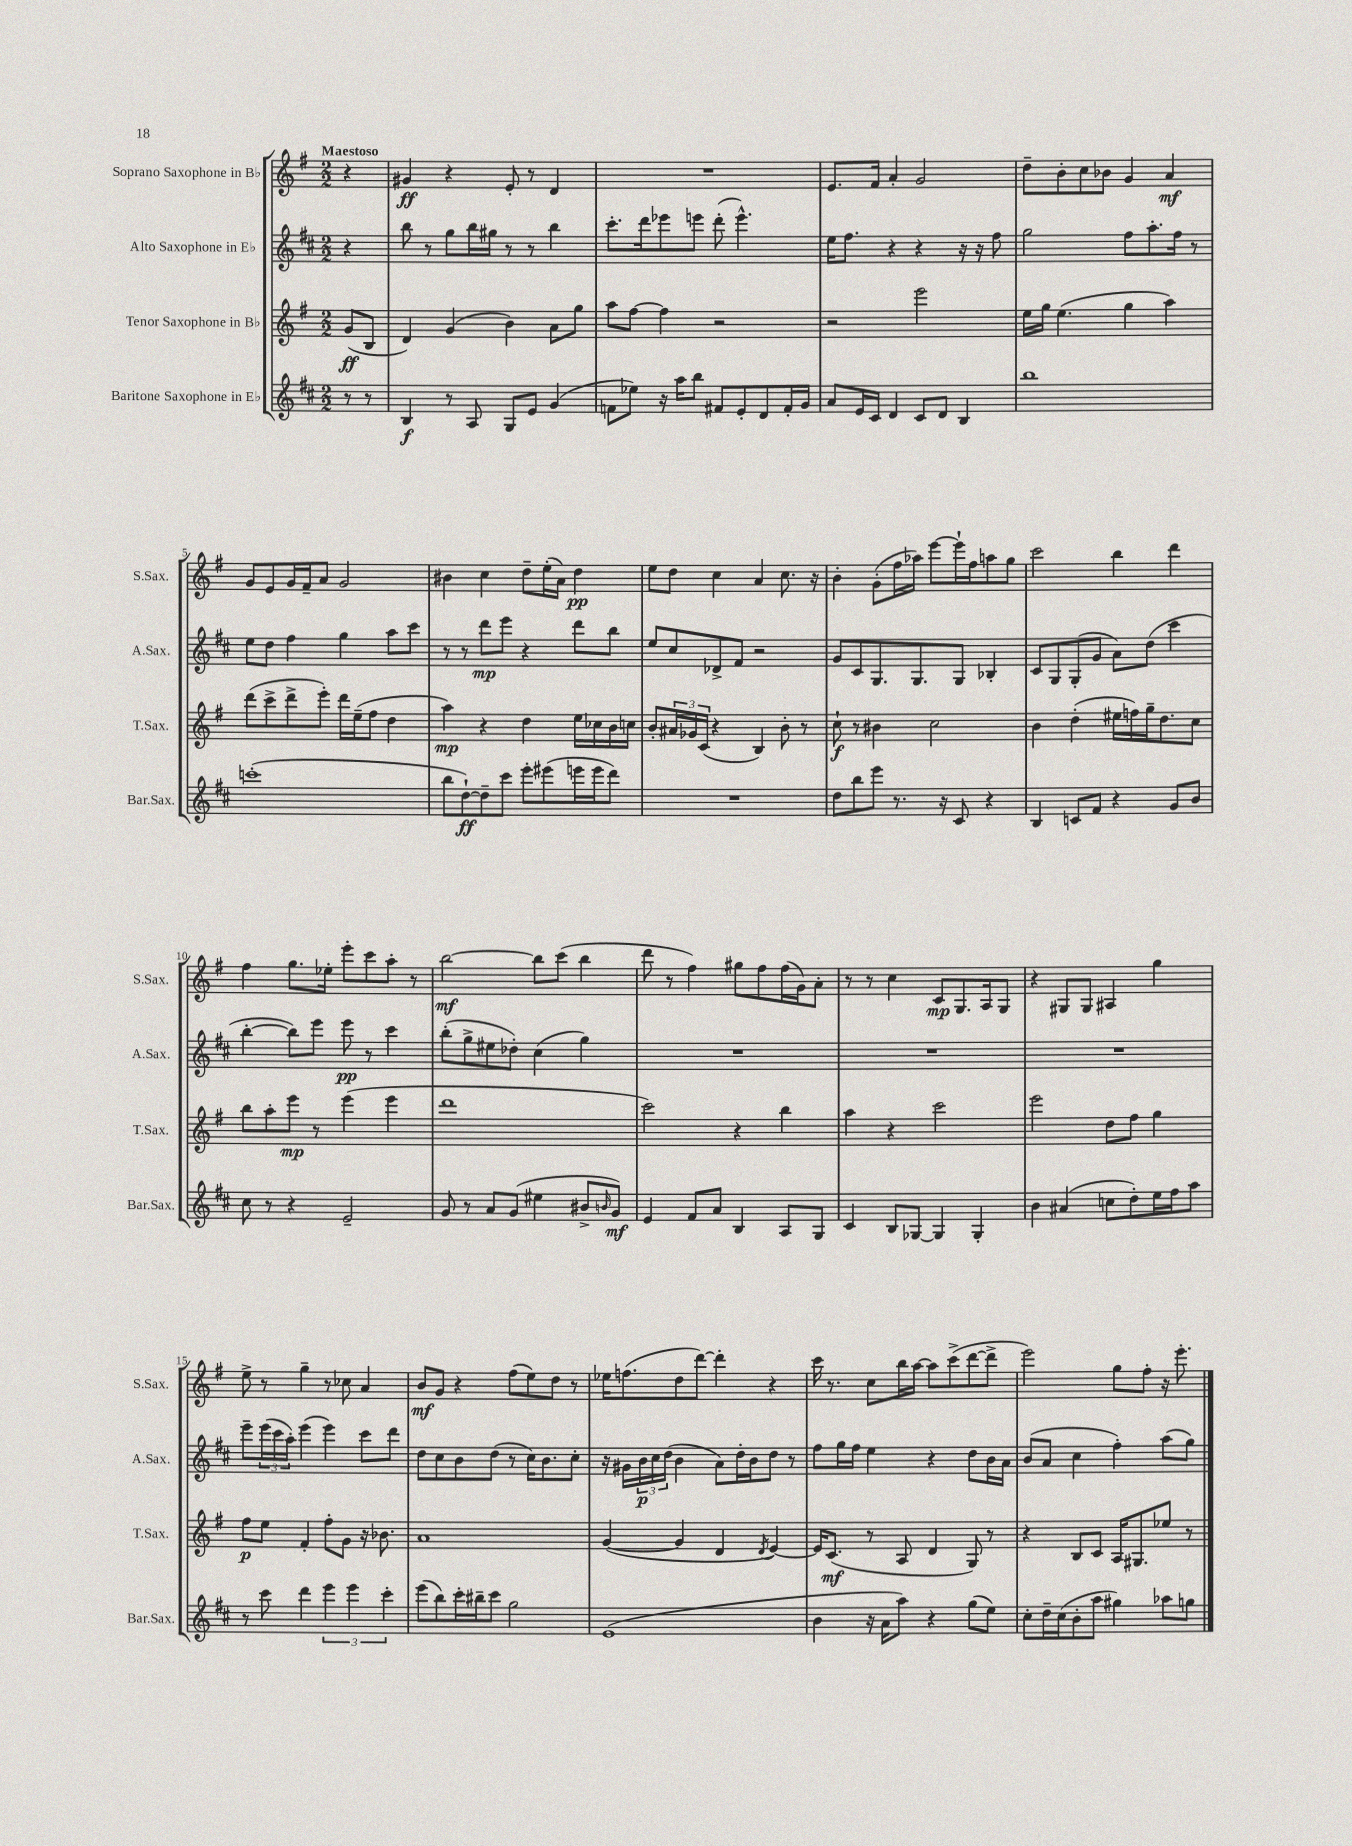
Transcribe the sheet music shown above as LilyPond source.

<<
\new StaffGroup <<
\new Staff = "s0" \with { instrumentName = "Soprano Saxophone in Bb" shortInstrumentName = "S.Sax." } {
    \clef treble \key g \major \numericTimeSignature \time 2/2 \partial 4 \tempo "Maestoso"
    r4 |
    gis'4\ff r4 e'8-. r8 d'4 |
    R1 |
    e'8. fis'16 a'4-. g'2 |
    d''8-- b'8-. c''8 bes'8 g'4 a'4\mf |
    g'8 e'8 g'16 fis'16-- a'8 g'2 |
    bis'4 c''4 d''8-- e''16-.( a'16) d''4\pp |
    e''8 d''8 c''4 a'4 c''8. r16 |
    b'4-. g'8-.( fis''16 aes''16) e'''8~ e'''16-! fis''16 a''8 g''8 |
    c'''2 b''4 d'''4 |
    fis''4 g''8. ees''16-. e'''8-. c'''8 a''8-. r8 |
    b''2~\mf b''8 c'''8( b''4 |
    d'''8 r8 fis''4) gis''8 fis''8 fis''16( g'16) a'8-. |
    r8 r8 c''4 c'8\mp g8. a16 g8 |
    r4 gis8 gis8 ais4 g''4 |
    e''8-> r8 g''4-- r8 ces''8 a'4 |
    b'8\mf g'8 r4 fis''8( e''8) d''8 r8 |
    ees''16 f''8.( d''8 d'''8~) d'''4-. r4 |
    c'''16 r8. c''8 b''16 a''16~ a''8 c'''8->( d'''8~ d'''8-> |
    e'''2) g''8 fis''8-. r16 e'''8.-. \bar "|." |
}
\new Staff = "s1" \with { instrumentName = "Alto Saxophone in Eb" shortInstrumentName = "A.Sax." } {
    \clef treble \key d \major \numericTimeSignature \time 2/2 \partial 4
    r4 |
    b''8 r8 g''8 b''16 gis''16 r8 r8 b''4 |
    cis'''8.-. d'''16 ees'''8 e'''8 d'''8-.( e'''4.-^) |
    e''16 fis''8. r4 r4 r16 r16 fis''8 |
    g''2 fis''8 a''8.-. fis''16 r8 |
    e''8 d''8 fis''4 g''4 a''8 cis'''8 |
    r8 r8 d'''8\mp e'''8 r4 d'''8 b''8 |
    e''8 cis''8 des'8-> fis'8 r2 |
    g'8 cis'8 g8. g8. g8 bes4-. |
    cis'8 g8 g8-.( g'8 a'8) d''8( cis'''4 |
    b''4~-. b''8) e'''8 e'''8\pp r8 cis'''4 |
    b''8-.( g''8-> eis''8 des''8-.) cis''4( g''4) |
    R1 |
    R1 |
    R1 |
    e'''8-- \tuplet 3/2 { e'''16( cis'''16 a''16-.) } e'''4( e'''4) cis'''8 d'''8 |
    d''8 cis''8 b'8 d''8( r8 cis''16) b'8. cis''8-. |
    r16 gis'16 \tuplet 3/2 { b'16\p cis''16 d''16( } b'4 a'8) d''16-. b'16 d''8 r8 |
    fis''8 g''16 fis''16 e''4 r4 d''8 b'16 a'16 |
    b'8( a'8 cis''4 fis''4-.) a''8( g''8) \bar "|." |
}
\new Staff = "s2" \with { instrumentName = "Tenor Saxophone in Bb" shortInstrumentName = "T.Sax." } {
    \clef treble \key g \major \numericTimeSignature \time 2/2 \partial 4
    g'8\ff( b8 |
    d'4) g'4( b'4) a'8 g''8 |
    a''8 fis''8~ fis''4 r2 |
    r2 e'''2 |
    e''16 g''16 e''4.( g''4 a''4) |
    d'''8( c'''8-> d'''8-> e'''8-.) d'''16 e''16--( fis''8 d''4 |
    a''4\mp) r4 d''4 e''16 ces''16 b'16 c''16 |
    b'8-. \tuplet 3/2 { ais'16 ges'16 c'16( } r4 b4) b'8-. r8 |
    c''8-!\f r8 bis'4 c''2 |
    b'4 d''4-.( eis''16 f''16) g''16-- d''8. c''8 |
    b''8 a''8-. e'''8\mp r8 e'''4( e'''4 |
    d'''1 |
    c'''2) r4 b''4 |
    a''4 r4 c'''2 |
    e'''2 d''8 fis''8 g''4 |
    fis''8\p e''8 fis'4-. fis''8-. g'8 r16 bes'8. |
    a'1 |
    g'4~( g'4 d'4 \acciaccatura { d'8 } e'4~) |
    e'16 c'8.\mf( r8 a8 d'4 g8) r8 |
    r4 b8 c'8 a16 gis8. ees''8 r8 \bar "|." |
}
\new Staff = "s3" \with { instrumentName = "Baritone Saxophone in Eb" shortInstrumentName = "Bar.Sax." } {
    \clef treble \key d \major \numericTimeSignature \time 2/2 \partial 4
    r8 r8 |
    b4\f r8 a8 g8 e'8 g'4( |
    f'8 ees''8) r16 a''16 b''8 fis'8 e'8-. d'8 fis'16-. g'16 |
    a'8 e'16 cis'16 d'4 cis'8 d'8 b4 |
    b''1 |
    c'''1-.( |
    b''8 d''8~-!\ff) d''8-- cis'''8 e'''8-. eis'''8( e'''16 e'''16 d'''8) |
    R1 |
    d''8 b''8 e'''8 r8. r16 cis'8 r4 |
    b4 c'8 fis'8 r4 g'8 b'8 |
    cis''8 r8 r4 e'2-- |
    g'8 r8 a'8 g'8( eis''4 bis'8-> \grace { b'16 } g'8\mf) |
    e'4 fis'8 a'8 b4 a8 g8 |
    cis'4 b8 ges8~ ges4 ges4-. |
    b'4 ais'4( c''8 d''8-.) e''16 fis''16 a''8 |
    r8 cis'''8 d'''4 \tuplet 3/2 { e'''4 e'''4 cis'''4-. } |
    e'''8( b''8) cis'''16-. bis''16-- cis'''8 g''2 |
    e'1( |
    b'4 r16 a'16 a''8) r4 g''8( e''8) |
    cis''8-. d''16-- cis''16( b'8-. a''8 gis''4) aes''8 g''8 \bar "|." |
}
>>
>>
